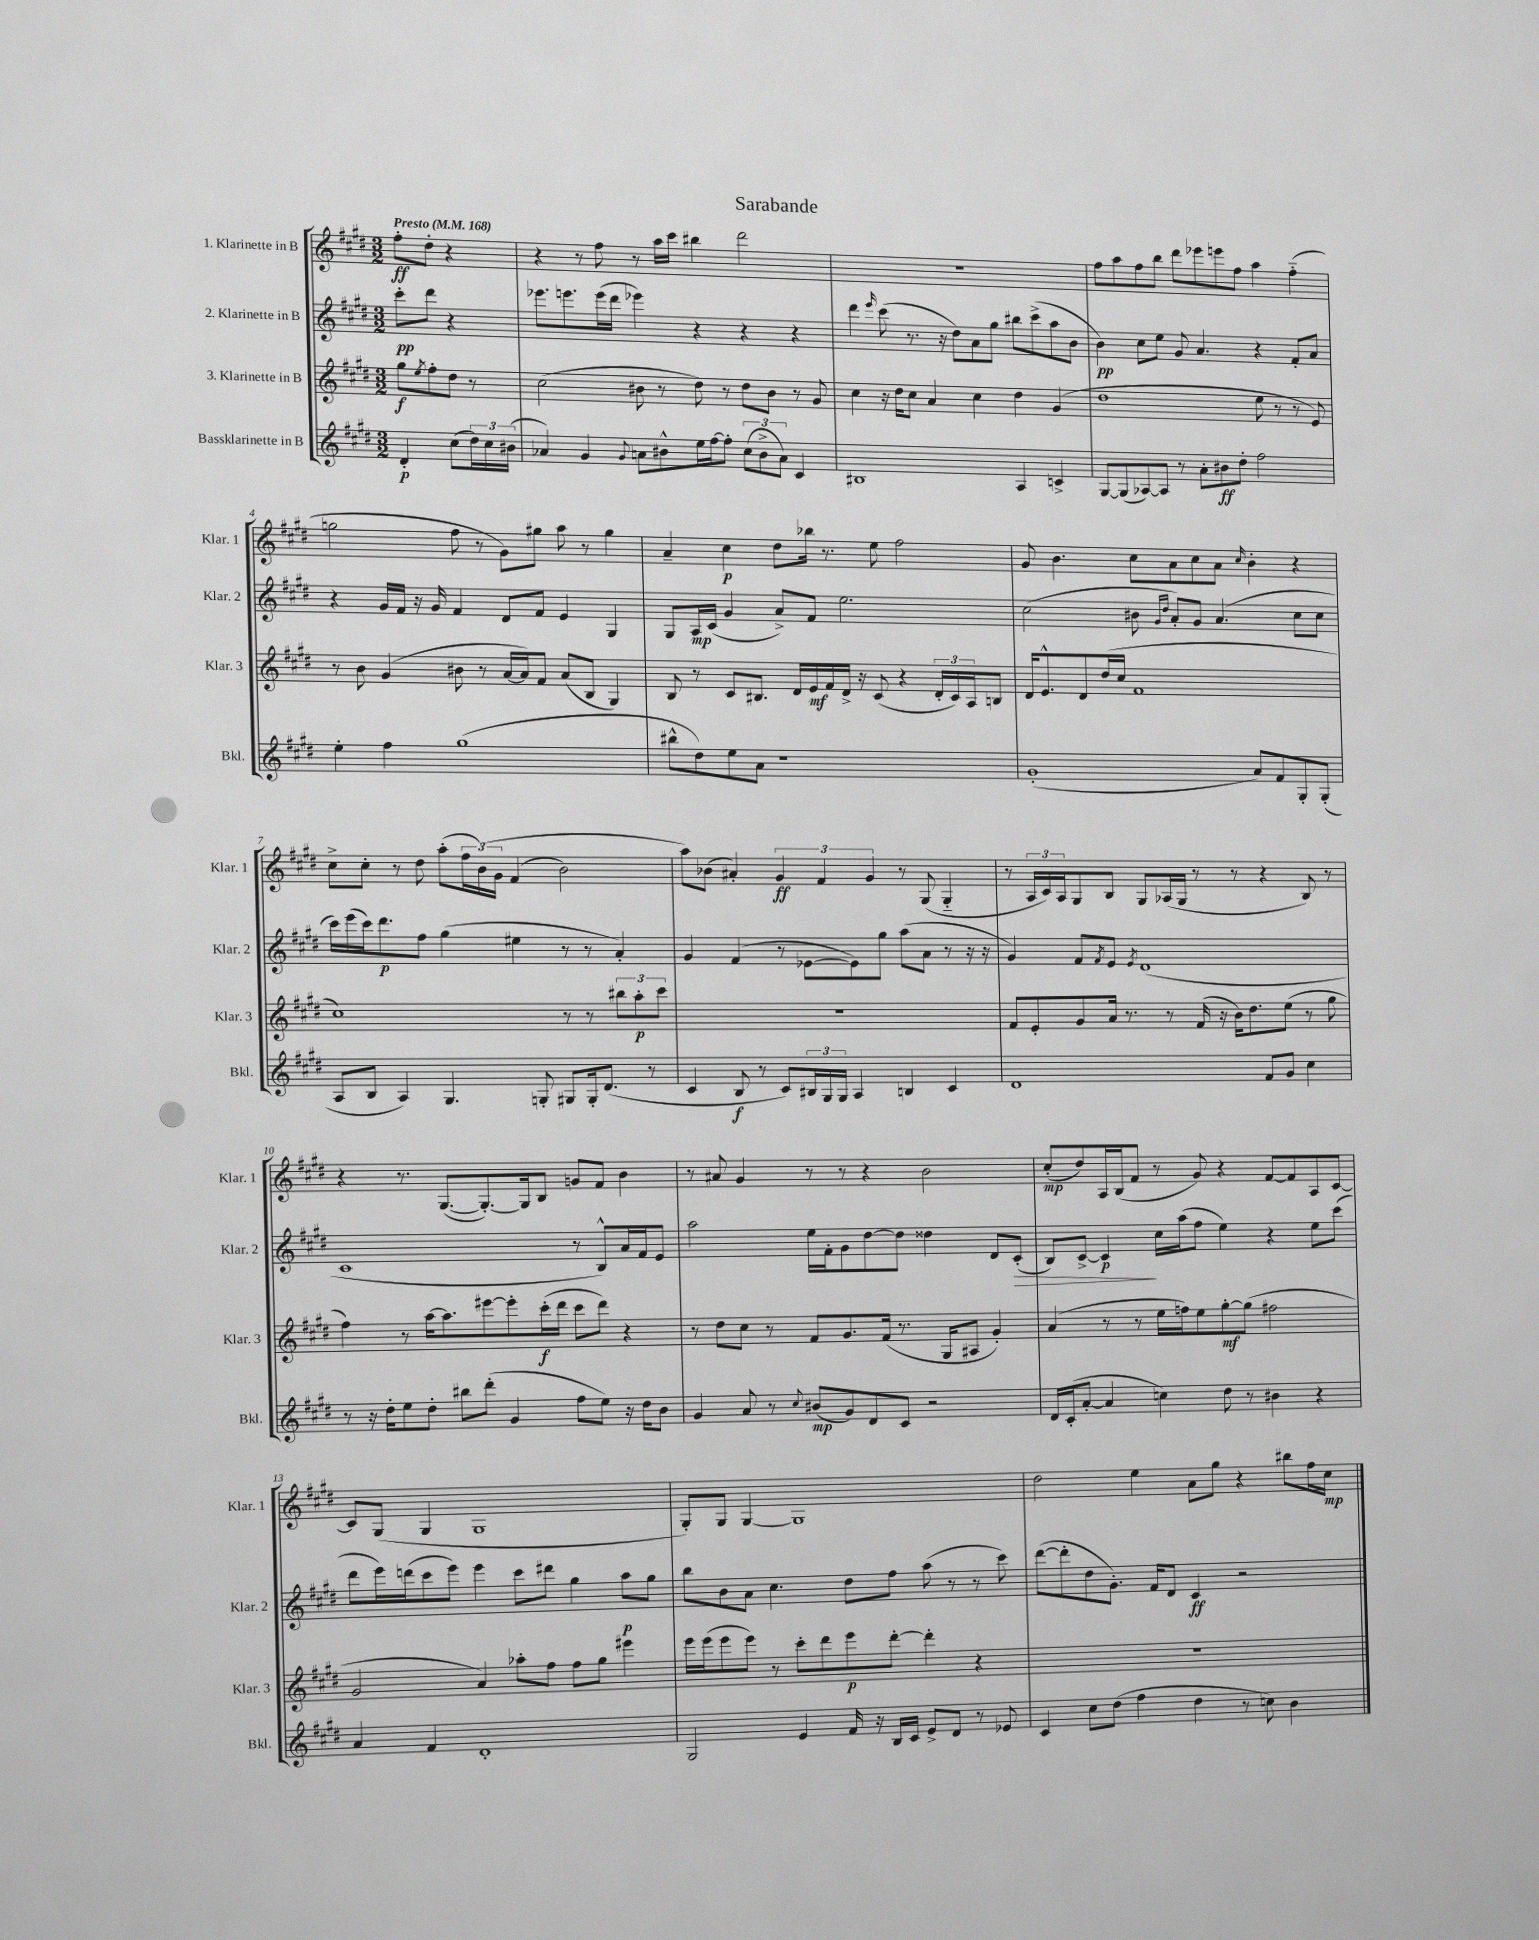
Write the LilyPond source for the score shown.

\header { title = "Sarabande" }
<<
\new StaffGroup <<
\new Staff = "s0" \with { instrumentName = "1. Klarinette in B" shortInstrumentName = "Klar. 1" } {
    \clef treble \key e \major \numericTimeSignature \time 3/2 \partial 2 \tempo "Presto" 4 = 168
    fis''8-.\ff dis''8-. r4 |
    r4 r8 fis''8 r8 a''16 cis'''16 bis''4 dis'''2 |
    R1. |
    fis''8 a''8 fis''8 b''8 dis'''8 ees'''8 e'''8 fis''8 a''4 fis''4-_( |
    g''2 fis''8 r8 gis'8) gis''8 a''8 r8 gis''4 |
    a'4-- cis''4\p dis''8 bes''16 r8. e''8 fis''2 |
    gis'8 b'4. cis''8 a'8 cis''8 a'8 \grace { cis''16 } b'4-. r4 |
    cis''8-> cis''8-. r8 dis''8 a''8-.( \tuplet 3/2 { fis''16 b'16)\( gis'16 } fis'4( b'2) |
    a''8\) bes'8( ais'4-.) \tuplet 3/2 { gis'4\ff fis'4 gis'4 } r8 gis8( gis4-_ |
    r8 \tuplet 3/2 { a16 cis'16) a16 } gis8 b8 gis8 aes16( gis16 r8 r8 r4 b8) r8 |
    r4 r8. gis8.~( gis8.~-.) gis16 b8 g'8 fis'8 b'4 |
    r8 ais'8 gis'4 r8 r8 r4 b'2 |
    cis''8-.\mp( dis''8) a16 b16( fis'8 r8 gis'8) r4 fis'8~ fis'8 a8 cis'8~ |
    cis'8 gis8( gis4 gis1 |
    gis8-.) gis8 gis4~ gis1 |
    dis''2 e''4 a'8 gis''8 r4 bis''8 fis''16 cis''16\mp \bar "|." |
}
\new Staff = "s1" \with { instrumentName = "2. Klarinette in B" shortInstrumentName = "Klar. 2" } {
    \clef treble \key e \major \numericTimeSignature \time 3/2 \partial 2
    cis'''8-.\pp dis'''8 r4 |
    ees'''8. e'''8. e'''16( dis'''16 ees'''4) r4 r4 r4 |
    dis'''4 \grace { e'''16 } cis'''8( r8. r16 dis''8) a'8 gis''8 bis''8 cis'''8->( a''8 b'8 |
    b'4\pp) cis''8 e''8 gis'8 a'4. r4 fis'8-. a'8 |
    r4 gis'16 fis'16 r16 gis'16 fis'4 dis'8 fis'8 e'4 gis4 |
    gis8 a16\mp cis'16( gis'4 a'8->) fis'8 e''2. |
    cis''2( bis'8 \grace { gis'16 dis''16 } a'8-.) gis'8 a'4.( cis''8 cis''8 |
    cis'''16) e'''16( cis'''16) dis'''8.\p fis''8 gis''4( eis''4 r8 r8 a'4-.) |
    gis'4 fis'4( r8 ees'8~ ees'8) gis''8 a''8( a'8 r8 r16 r16 |
    gis'4) fis'8 \acciaccatura { fis'8 } e'8 \acciaccatura { e'8 } dis'1( |
    cis'1 r8 b8-^) a'16 fis'16 e'8 |
    a''2 e''16 fis'16-. gis'8 dis''8~ dis''8 disis''4 dis'8 cis'8-.\>( |
    b8) cis'8~-> cis'4\p\! cis''16 a''16( fis''8 e''4) r4 e''8 cis'''8( |
    dis'''8 e'''16) d'''16( cis'''8 e'''8) e'''4 cis'''8 dis'''8 gis''4 a''8\p gis''8 |
    b''8 b'8 a'8 cis''4. dis''8 fis''8 a''8( r8 r8 cis'''8) |
    dis'''8~( dis'''8-. dis''8 gis'8.-.) fis'16 dis'8 cis'4\ff r2 \bar "|." |
}
\new Staff = "s2" \with { instrumentName = "3. Klarinette in B" shortInstrumentName = "Klar. 3" } {
    \clef treble \key e \major \numericTimeSignature \time 3/2 \partial 2
    gis''8\f \acciaccatura { e''8 } fis''8-. dis''8 r8 |
    cis''2( bis'8 r8 dis''8) r8 dis''8 bis'8 r8 gis'8 |
    cis''4 r16 dis''16 cis''8 a'4 cis''4 dis''4 gis'4( |
    dis''1 e''8 r8 r8 e'8) |
    r8 b'8 gis'4( bis'8 r8 a'16~ a'16) fis'8 a'8( b8 gis4) |
    b8 r8 cis'8 bis8. dis'16 e'16\mf fis'16 dis'16-> r16 cis'8( r4 \tuplet 3/2 { dis'16-. cis'16) a16 } b8 |
    dis'16 e'8.-^ dis'8 dis''16( cis''16 fis'1 |
    cis''1) r8 r8 \tuplet 3/2 { bis''8 a''8-.\p cis'''8 } |
    R1. |
    fis'8 e'8-. gis'8 a'16 r8. r8 fis'16( r16 b'16) dis''8. e''8( r8 gis''8 |
    fis''4) r8 a''16~ a''8. eis'''8~ eis'''8-. cis'''16-.\f( dis'''16 cis'''8 dis'''8) r4 |
    r8 dis''8 cis''8 r8 fis'8 gis'8. fis'16( r8. gis16 ais8 gis'4-.) |
    a'4( r8 r8 e''16 f''16) e''8 gis''8~-.\mf gis''8( fis''2 |
    gis'2 a'4) aes''8-. fis''8 fis''8 gis''8 eis'''4 |
    e'''16 e'''16( e'''8 e'''8) r8 cis'''8-. dis'''8 e'''8\p dis'''8~-. dis'''4-. r4 |
    R1. \bar "|." |
}
\new Staff = "s3" \with { instrumentName = "Bassklarinette in B" shortInstrumentName = "Bkl." } {
    \clef treble \key e \major \numericTimeSignature \time 3/2 \partial 2
    dis'4-.\p cis''8( \tuplet 3/2 { dis''16) cis''16 bis'16( } |
    aes'4) gis'4 \appoggiatura { gis'8 } a'8 bis'8-^ e''16 fis''16~ fis''8-. \tuplet 3/2 { cis''8( bis'8-> a'8) } cis'4 |
    bis1 a4 c'4-> |
    gis8~ gis8( aes8~) aes8 r8 a'8-. bis'8\ff dis''8-. fis''2 |
    e''4-. fis''4 gis''1( |
    bis''8-^ dis''8) e''8 a'8 r1 |
    gis'1-.( a'8) fis'8 gis8-. gis8-.( |
    a8 b8 a4) gis4. g8-. gis8 gis16-. dis'8.( r8 |
    cis'4 b8\f r8 cis'8) \tuplet 3/2 { bis16 gis16 gis16 } a4 b4 cis'4 |
    dis'1 fis'8 gis'8 cis''4 |
    r8 r16 dis''16-. e''8 dis''8-. bis''8 dis'''8-.( gis'4 fis''8 e''8) r16 dis''16 b'8 |
    gis'4 a'8 r8 \appoggiatura { cis''8 } bis'8\mp( gis'8) dis'8 cis'8 r2 |
    dis'16 cis'16-.( a'8~-. a'4 c''4) dis''8 r8 bis'4 r4 |
    a'4 fis'4 dis'1-. |
    gis2 e'4 fis'16 r16 b16 cis'16 e'8-> dis'8 r8 ees'8 |
    cis'4 cis''8 dis''8( fis''4 dis''4 r8 c''8) b'4 \bar "|." |
}
>>
>>
